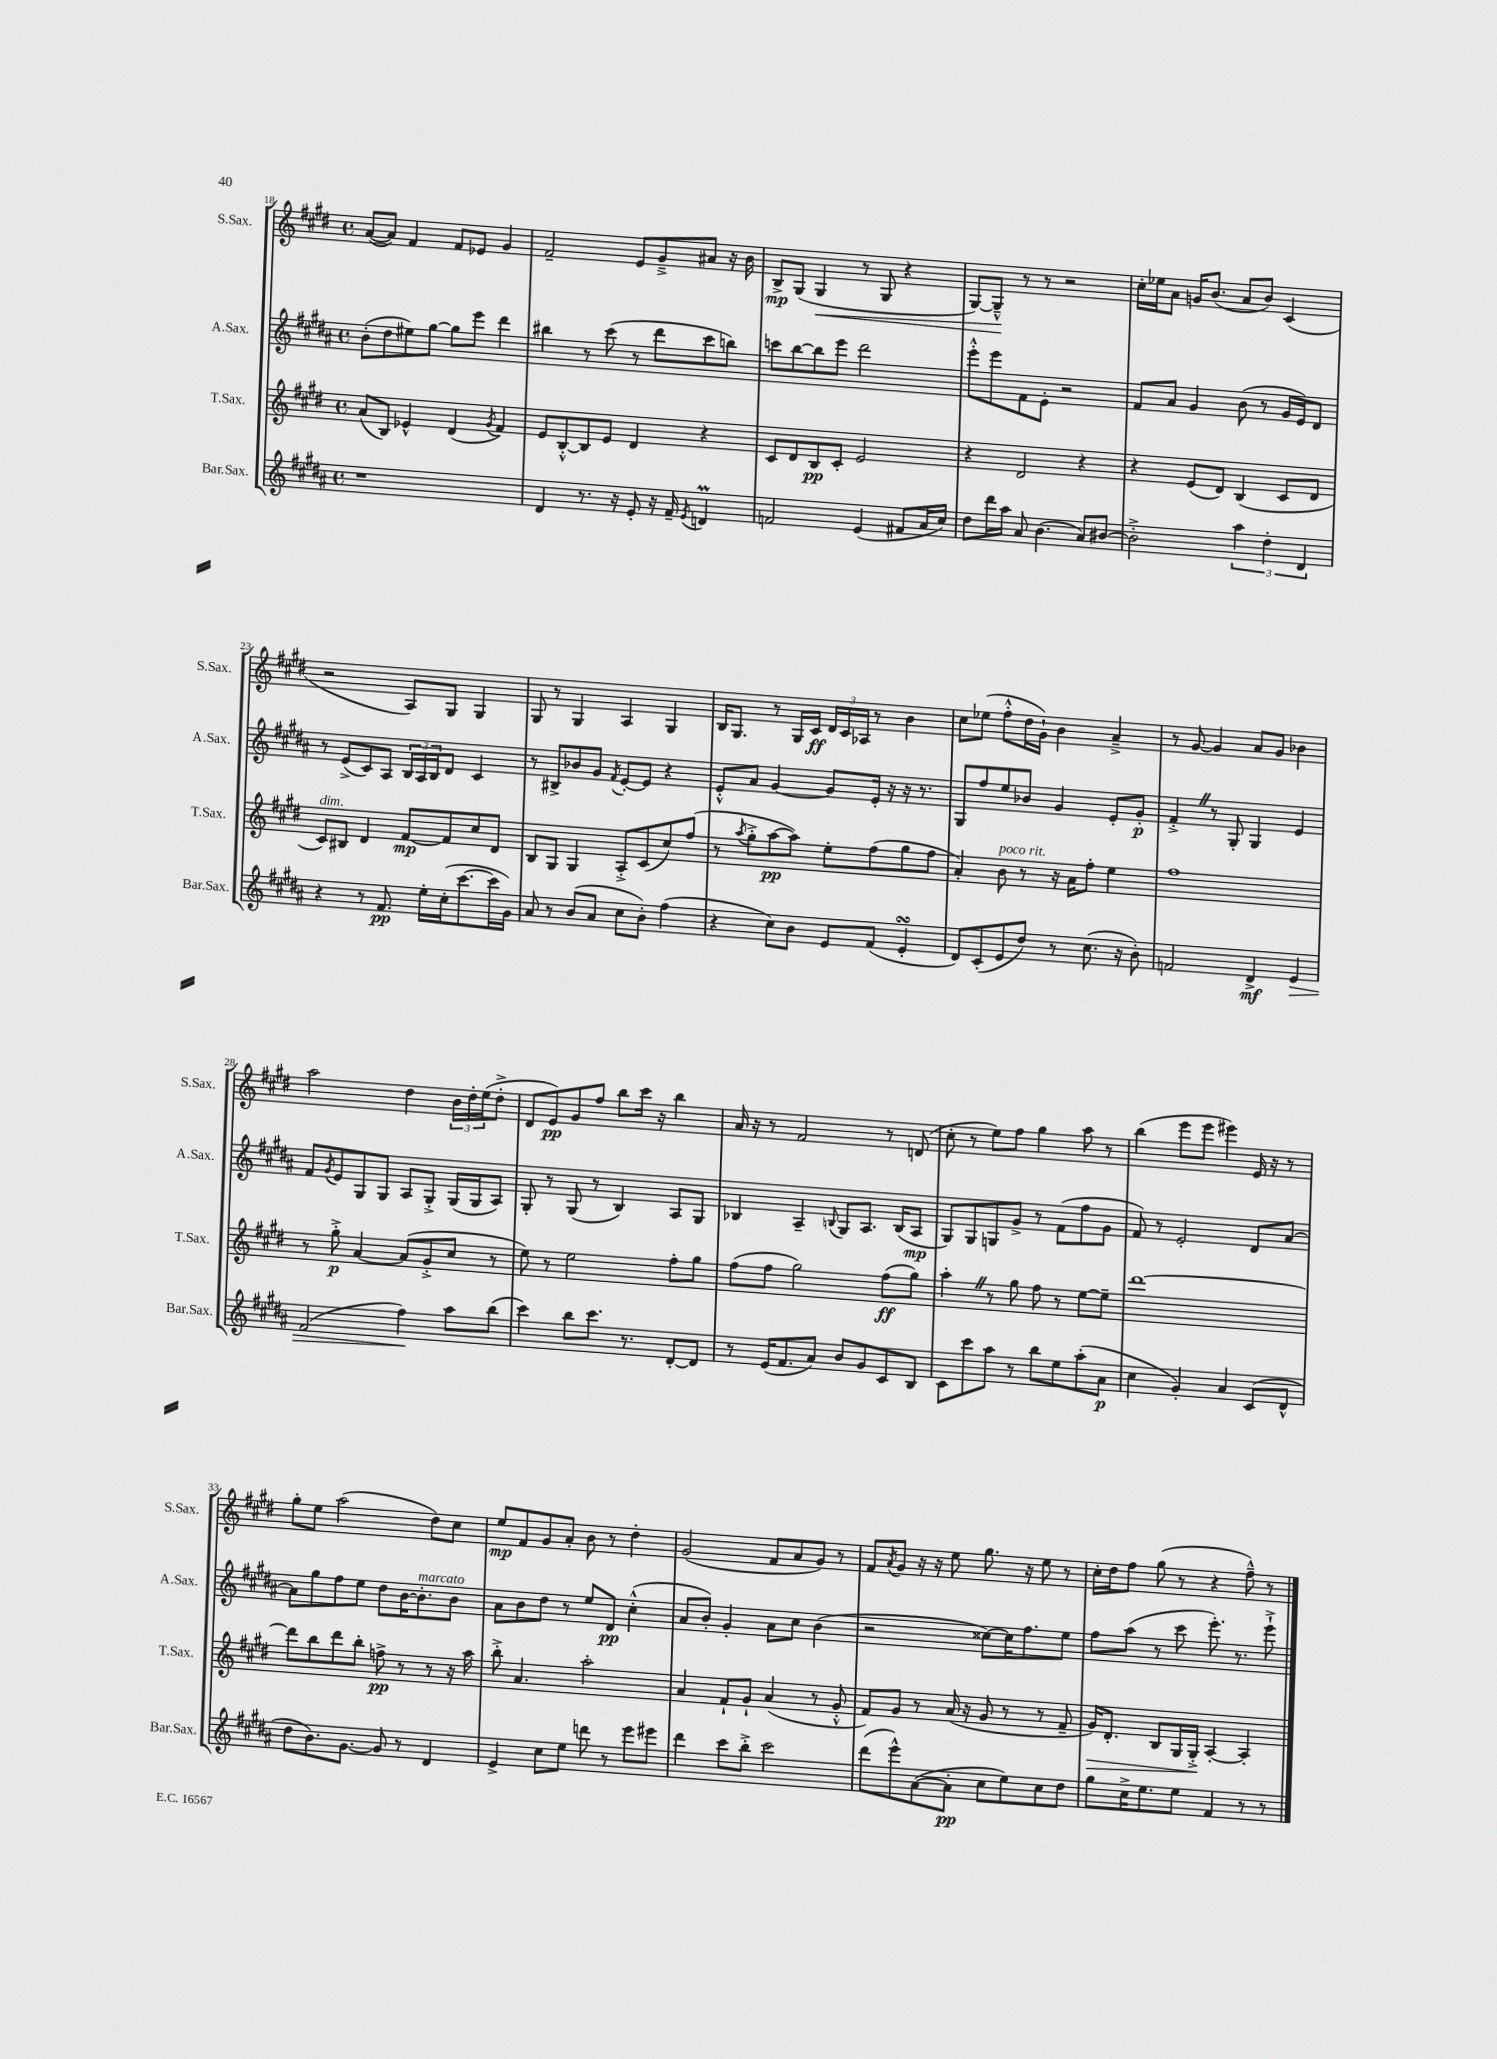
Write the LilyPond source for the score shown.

<<
\new StaffGroup <<
\new Staff = "s0" \with { instrumentName = "S.Sax." shortInstrumentName = "S.Sax." } {
    \clef treble \key e \major \defaultTimeSignature \time 4/4
    a'8~( a'8) fis'4 fis'8 ees'8 gis'4 |
    fis'2-- e'8 gis'8---> ais'8 r16 b'16 |
    b8->\mp gis8( gis4\< r8 gis8 r4 |
    gis8~) gis8---^\! r8 r8 r2 |
    cis''16-. ees''16 a'8 g'16 b'8.( a'8 b'8) cis'4( |
    r2 a8) gis8 gis4 |
    gis8 r8 gis4 a4 gis4 |
    b16 gis8. r8 gis16 cis'16\ff \tuplet 3/2 { dis'16 cis'16 aes16 } r8 b'4 |
    cis''8 ees''8( fis''8-.-^ dis''16 gis'16-!) b'4 a'4---> |
    r8 gis'8~ gis'4 a'8 gis'8 bes'4 |
    a''2 dis''4 \tuplet 3/2 { b'16 dis''16-. e''16( } dis''8-.-> |
    dis'8 e'8\pp) gis'8 fis''8 b''8 cis'''16 r16 b''4 |
    a'16 r16 r8 fis'2 r8 d'8( |
    cis''8-. r8 e''8) fis''8 gis''4 a''8 r8 |
    b''4( e'''8 e'''8 eis'''4) e'16 r16 r8 |
    gis''8-. e''8 a''2( dis''8) cis''8 |
    e''8\mp fis'8 gis'8 a'8-. b'8 r8 dis''4-. |
    gis'2( fis'8 a'8 gis'8) r8 |
    fis'8 \acciaccatura { a'8 } gis'8 r16 r16 e''8 gis''8. r16 e''8 r8 |
    cis''16-. dis''16 fis''8 gis''8( r8 r4 fis''8---^) r8 \bar "|." |
}
\new Staff = "s1" \with { instrumentName = "A.Sax." shortInstrumentName = "A.Sax." } {
    \clef treble \key b \major \defaultTimeSignature \time 4/4
    b'8-.( dis''8 eis''8) gis''8~ gis''8 e'''8 dis'''4 |
    bis''4 r8 cis'''8( r8 dis'''8 cis'''8 b''8) |
    c'''8 b''8~ b''8 e'''8 dis'''2 |
    e'''8-.-^ e'''8 fis'8 e'8-. r2 |
    fis'8 ais'8 gis'4 b'8( r8 gis'16 e'16) dis'8 |
    r8 e'8->( cis'8) ais8 \tuplet 3/2 { b16 ais16 b16 } dis'8 cis'4 |
    r8 bis8-> bes'8 gis'8 \acciaccatura { fis'8 } e'8~-. e'8 r4 |
    e'8-.-^ ais'8 gis'4~ gis'8 e'16-. r16 r16 r8. |
    gis8 fis''8 e''8 bes'8 gis'4 e'8-. gis'8-.\p |
    fis'4-.-> \once \override BreathingSign.text = \markup { \musicglyph "scripts.caesura.straight" } \breathe r8 gis8-. gis4 e'4 |
    fis'8 \acciaccatura { gis'8 } e'8 gis8 gis8 ais8 gis8-.-> gis16( gis16 ais8) |
    gis8-. r8 gis8( r8 b4) ais8 gis8 |
    bes4 ais4-- \appoggiatura { b8 } gis8 ais8. b16( ais8\mp |
    gis8) gis8 g8 gis'8-> r8 fis'8( fis''8 gis'8 |
    fis'8) r8 e'2-. dis'8 ais'8~ |
    ais'8 gis''8 fis''8 e''8 dis''8 b'16~ b'8.-.^\markup { \italic "marcato" } b'8 |
    ais'8 b'8 dis''8 r8 e''8 dis'8\pp cis''4-.-^( |
    ais'8 b'8-.) gis'4-. ais'8 cis''8 b'4( |
    r2 cisis''8~) cisis''16 fis''8. e''8 |
    fis''8 ais''8( r8 cis'''8 e'''8.-.) r8. e'''8-!-> \bar "|." |
}
\new Staff = "s2" \with { instrumentName = "T.Sax." shortInstrumentName = "T.Sax." } {
    \clef treble \key e \major \defaultTimeSignature \time 4/4
    a'8( b8) ees'4-^ dis'4( \acciaccatura { gis'8 } fis'4) |
    e'8 b8~-.-^ b8 e'8 dis'4 r4 |
    cis'8 dis'8 b8\pp cis'8-. e'2 |
    r4 dis'2 r4 |
    r4 e'8( dis'8) b4( cis'8 dis'8 |
    cis'8^\markup { \italic "dim." }) bis8 dis'4 fis'8~\mp fis'8 cis''8 dis'8 |
    b8 gis8 gis4 a8-.-> cis'8( cis''8) fis''8( |
    r8 \acciaccatura { a''8 } gis''8-.-> a''8~\pp a''8) e''8-. fis''8( gis''8 fis''8 |
    a'4-.) b'8^\markup { \italic "poco rit." } r8 r16 a'16 fis''8-. e''4 |
    fis''1 |
    r8 gis''8-.->\p a'4~ a'8( gis'8-.-> cis''8 r8 |
    e''8) r8 e''2 fis''8-. gis''8 |
    fis''8( fis''8 gis''2) fis''8\ff( gis''8) |
    a''4-. \once \override BreathingSign.text = \markup { \musicglyph "scripts.caesura.straight" } \breathe r8 gis''8 fis''8 r8 e''8~ e''8-- |
    dis'''1~ |
    dis'''8 b''8 dis'''8 b''8-. f''8->\pp r8 r8 r16 a''16 |
    b''8-.-> a'4. a''2-. |
    a'4 fis'8-! gis'8-! a'4( r8 gis'8-.-^ |
    fis'8) gis'8 r8 a'16( r16 gis'8 r8 r8 fis'8-- |
    gis'16\>) dis'8.-. b8 gis16 gis16-.->\! a4~-. a4-. \bar "|." |
}
\new Staff = "s3" \with { instrumentName = "Bar.Sax." shortInstrumentName = "Bar.Sax." } {
    \clef treble \key b \major \defaultTimeSignature \time 4/4
    r1 |
    dis'4 r8. r16 e'8-. r16 fis'16-- \acciaccatura { e'8 } d'4\prall |
    f'2 e'4( fis'8 ais'16 cis''16) |
    dis''8 dis'''16 ais''16 ais'8 b'4.( ais'8) bis'8~ |
    bis'2-.-> \tuplet 3/2 { ais''4 dis''4-. dis'4 } |
    r4 r8 fis'8.\pp e''16-. cis''16-.( cis'''8.~ cis'''16 gis'16) |
    ais'8 r8 b'8( ais'8 cis''8 b'8-.) fis''4( |
    r4 cis''8) b'8 e'8 fis'8( e'4-.\turn |
    dis'8) cis'8-.( e'8 dis''8) r8 cis''8.( r16 b'8-.) |
    f'2 dis'4->\mf e'4\> |
    fis'2( fis''4\!) ais''8 b''8( |
    cis'''4) b''8 cis'''8. r8. dis'8~-. dis'8 |
    r8 e'16( fis'8. ais'8) b'8 gis'8 cis'8 b8 |
    cis'8 cis'''8 ais''8 r8 b''8 e''8 ais''8-.( ais'8\p |
    cis''4 gis'4-.) ais'4 cis'8( dis'8-^ |
    dis''8 b'8.) gis'8.~ gis'8 r8 dis'4 |
    e'4-> cis''8 e''8 d'''8 r8 e'''8 eis'''8 |
    dis'''4 cis'''8 b''8-.-> cis'''2 |
    dis'''8( e'''8-^) ais'8~( ais'8-.\pp cis''8 e''8) cis''8 dis''8 |
    gis''8 cis''16-> e''8. e''8 fis'4 r8 r8 \bar "|." |
}
>>
>>
\layout { \context { \Score currentBarNumber = #18 } }
